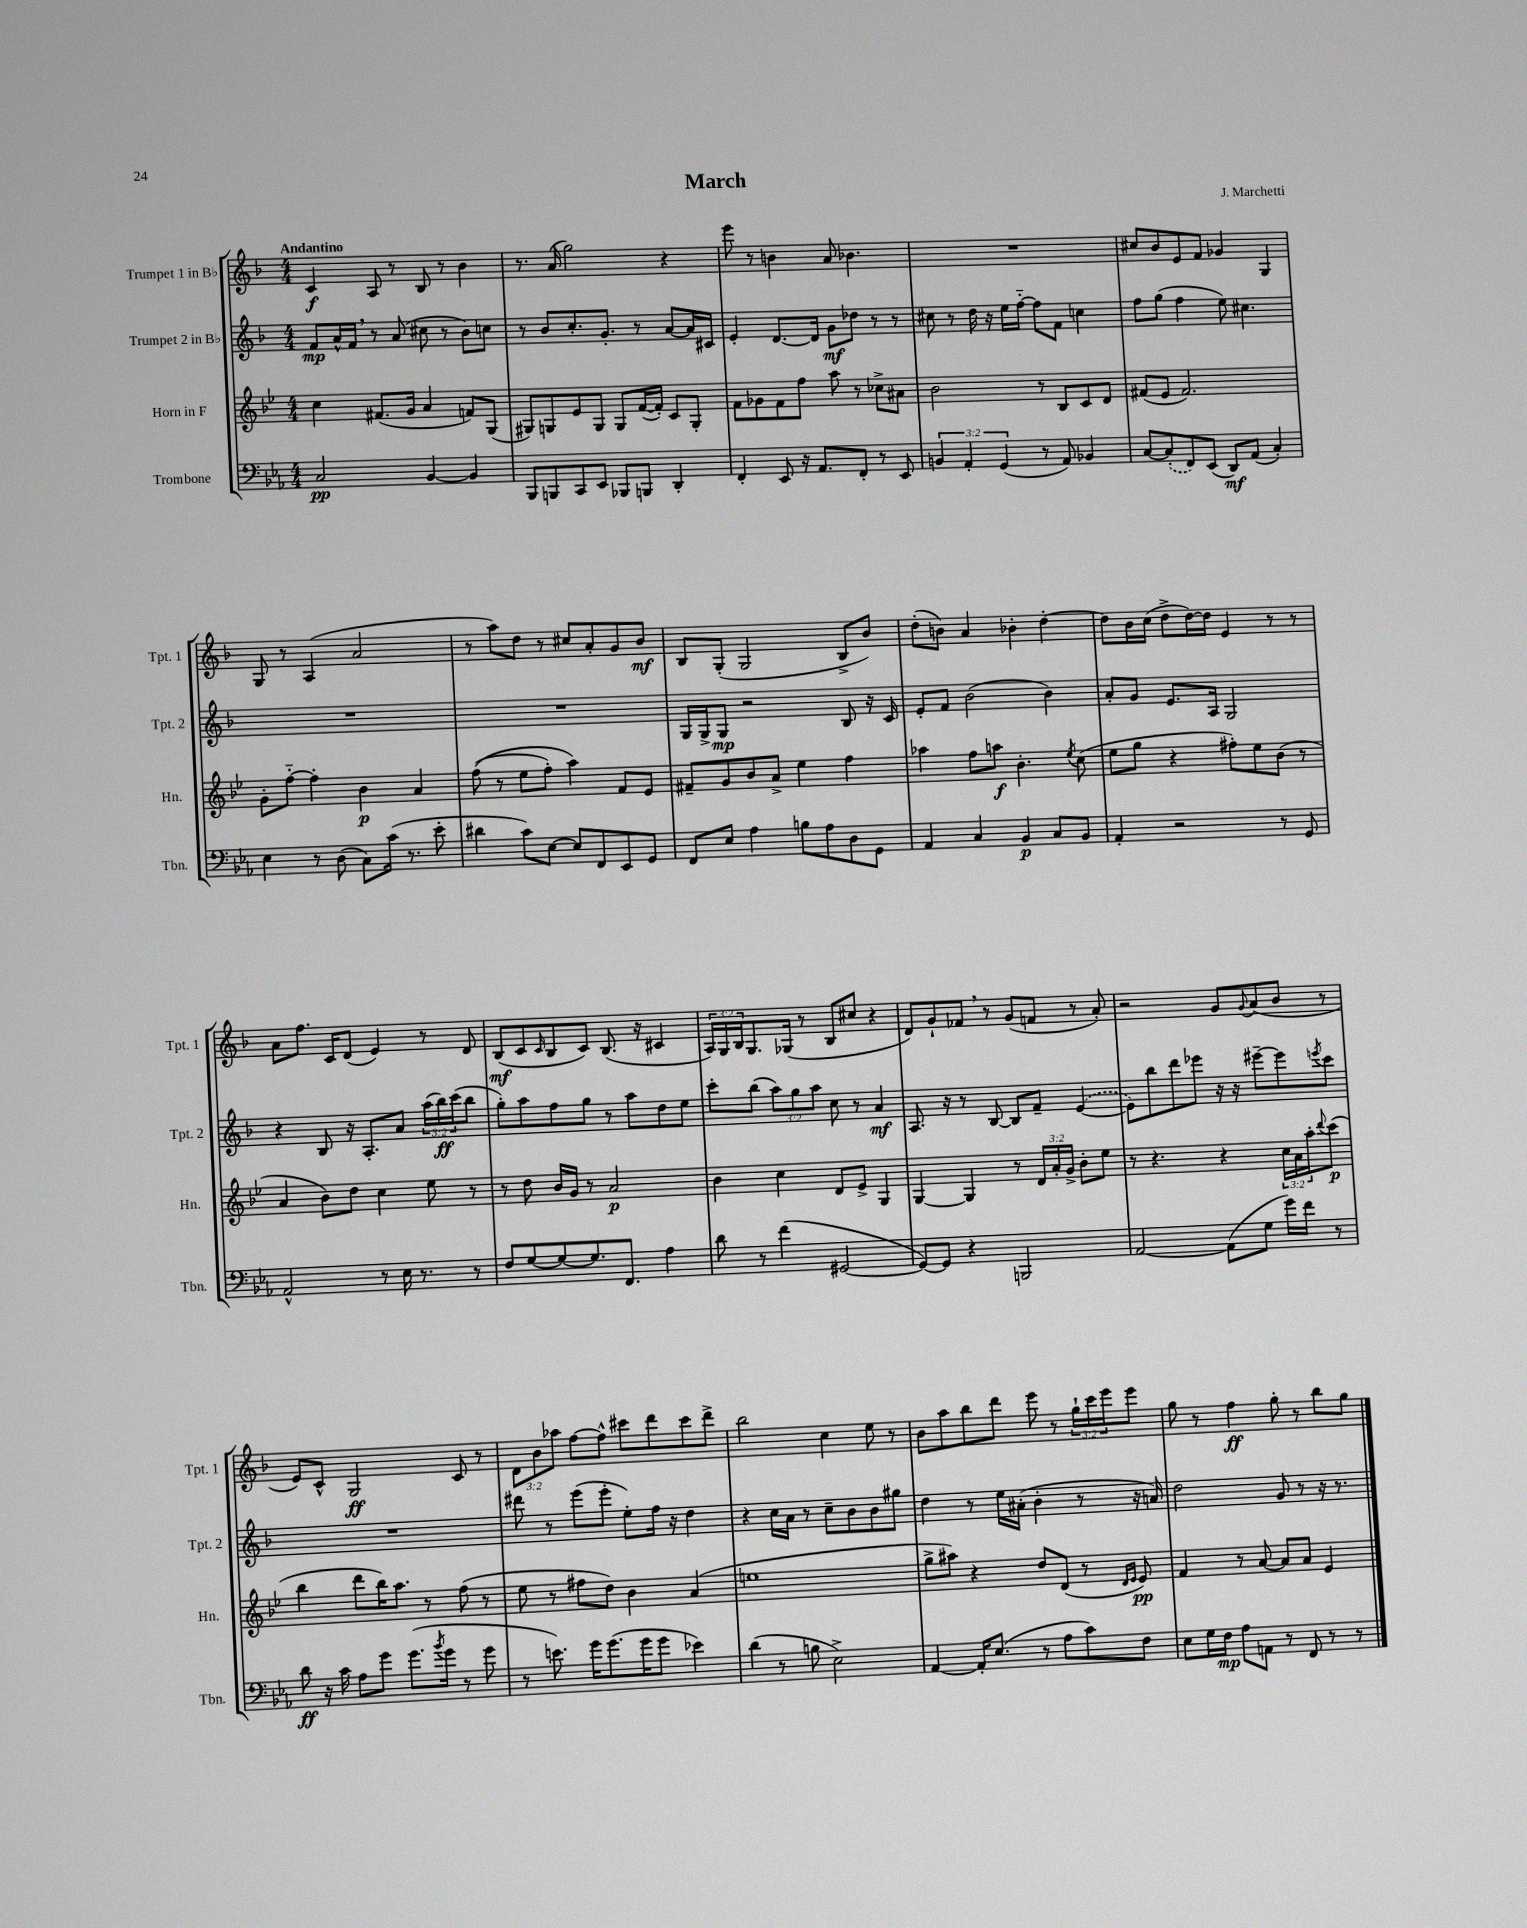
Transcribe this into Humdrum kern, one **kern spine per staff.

**kern	**kern	**kern	**kern
*staff4	*staff3	*staff2	*staff1
*clefF4	*clefG2	*clefG2	*clefG2
*k[b-e-a-]	*k[b-e-]	*k[b-]	*k[b-]
*M4/4	*M4/4	*M4/4	*M4/4
2C	4cc	8f	4c
.	.	16a^^	.
.	.	16f	.
.	(8.f#	8r	8A
.	.	(8a	8r
.	16g	.	.
[4BB-	4a	8cc#	8B-
.	.	8r	8r
4BB-]	8f)	8b-)	4b-
.	(8G	8cc	.
=	=	=	=
8BBB-	8G#)	8r	8.r
8BBB	8G	8b-	.
.	.	.	(16a
8CC	8e-	8.cc'	2gg)
8EE-	8G	.	.
.	.	8.g'	.
8BBB-	8G	.	.
8BBB	([16f	8r	.
.	16f'])	.	.
4DD'	8c	[8a	4r
.	8G'	16a]	.
.	.	16c#	.
=	=	=	=
4FF'	8f	4e'	8eee
.	8g-	.	8r
8EE-	8f	[8.d	4b
16r	8ff	.	.
8.AA-	.	16d]	.
.	8aa	8g	8a
8FF'	8r	8dd-	4.b-
8r	8cc-^	8r	.
8EE-	8a#	8r	.
=	=	=	=
6BB	2b-	8cc#	1r
.	.	8r	.
6AA-'	.	.	.
.	.	16dd	.
.	.	16r	.
(6GG	.	.	.
.	.	16ee	.
.	.	[16ff'~	.
8r	8r	8ff]	.
8AA-)	8B-	8f	.
4BB-	8c	4cc	.
.	8d	.	.
=	=	=	=
[8C	(8f#	8ff	8cc#
(8C']	8e-	(8gg	8b-
8FF)	2.f#)	4ff	8e
(8EE-	.	.	8f
8DD)	.	8ee)	4g-
(8AA-	.	4.cc#	.
4C')	.	.	4G
=	=	=	=
4E-	8g'	1r	8G
.	[8ff'~	.	8r
8r	4ff']	.	(4A
(8D	.	.	.
8C)	4b-	.	2a
(16c	.	.	.
8.r	.	.	.
.	4a	.	.
8e-'	.	.	.
=	=	=	=
4d#	&((8ff	1r	8r
.	8r	.	8aa)
8c)	8ee-	.	8dd
[8E-	8ff')	.	8r
8E-]	4aa&)	.	8cc#
8FF	.	.	8a'
8EE-	8f	.	8g
8GG	8e-	.	8b-
=	=	=	=
8FF	8f#~	16G	8B-
.	.	16G^	.
8E-	8g	8G	(8G'
4A-	8b-	2r	2G
.	8a^	.	.
8B	4ee-	.	.
8A-	.	.	.
8D	4ff	8B-	8B-^
8GG	.	16r	8b-)
.	.	16c	.
=	=	=	=
4AA-	4aa-	8e'	(8dd'
.	.	8f	8b)
4C	8ff	(2b-	4a
.	8aa	.	.
4BB-	4.b-'	.	4b-'
8C	.	4b-)	[4dd'
.	8qee-	.	.
8BB-	(8cc	.	.
=	=	=	=
4AA-'	8ee-	8a'	8dd]
.	8gg	8g	16b-
.	.	.	(16cc
2r	4r	8.e	8dd^
.	.	.	[16dd)
.	.	16A	16dd]
.	8ff#')	2G	4e
.	8ee-	.	.
8r	(8b-	.	8r
8GG	8r	.	8r
=	=	=	=
2AA-^^	4a	4r	8a
.	.	.	8.ff
.	8b-)	8B-	.
.	.	.	16c
.	8dd	16r	(8d
.	.	8.A'	.
8r	4cc	.	4e)
16E-	.	8a	.
8.r	.	.	.
.	8ee-	(24aa	8r
.	.	24bb-)	.
.	.	(24ccc	.
8r	8r	8bb-	8d
=	=	=	=
8F	8r	8gg')	(8B-
[8G	8dd	8aa	8c
.	.	.	16qqc
8G_	16b-	8ff	8B-
.	16g	.	.
8.G]	8r	8gg	8c)
.	2a	8r	(8.B-
8.FF	.	.	.
.	.	8aa	.
.	.	.	16r
4A-	.	8dd	4c#
.	.	8ee	.
=	=	=	=
8d	4b-	8ccc'	24A)
.	.	.	24G
.	.	.	24B-
8r	.	(8bb-	8.G
(4f	4cc	12aa)	.
.	.	.	(16G-
.	.	12gg	.
.	.	.	8r
.	.	12aa	.
[2GG#	8d	8cc	8B-
.	8e-^	8r	8cc#
.	4G	4a	4r
=	=	=	=
8GG#_)	[4G	8.A	8d)
8GG#]	.	.	8g`
.	.	16r	.
4r	4G]	8r	8f-
.	.	[8B-	8r
2BBB	8r	8B-]	(8g
.	24d	8f~	8f
.	24a'	.	.
.	24g^	.	.
.	8b-'	([4e	8r
.	8ee-	.	8a')
=	=	=	=
[2AA-	8r	8e])	2r
.	4.r	8bb-	.
.	.	8ddd	.
.	.	8eee-	.
(8AA-]	4r	16r	8g
.	.	16r	.
.	.	.	8qqg
8G	.	[8eee#~	(8a
16g)	24cc	8eee#]	8b-
.	24a	.	.
16f	.	.	.
.	24aa'	.	.
.	8qqddd	8qeee	.
8r	(8ccc	8ccc	8r
=	=	=	=
8d	4bb-	1r	8e)
16r	.	.	8c^^
16c	.	.	.
8A-	8ddd	.	2G
8g	16bb-)	.	.
.	8.aa	.	.
(8.g	.	.	.
.	8r	.	.
8qb-	.	.	.
16g	.	.	.
8r	(8ff	.	8c
8g	8r	.	8r
=	=	=	=
8r	8ee-	8ddd#	12d
.	.	.	12b-
8.e)	8r	8r	.
.	.	.	12aa-
.	8ff#	(8eee	[8ff
16g	.	.	.
(8.g	8dd)	8eee'	8ff^^]
.	4b-	8ee')	8ccc#
16g	.	.	.
8g	.	16ff	8ddd
.	.	16r	.
4e-)	(4a	4dd	8ccc#
.	.	.	8ddd^
=	=	=	=
(4d	1ee	4r	2bb-
8r	.	16cc	.
.	.	16a	.
8B	.	8r	.
2E-^)	.	8cc~	4cc
.	.	8b-	.
.	.	8b-	8ee
.	.	8gg#	8r
=	=	=	=
[4AA-	8gg^	4dd	8b-
.	8aa#)	.	8aa
16AA-']	4r	8r	8bb-
(8.E-	.	.	.
.	.	16ee	8ddd
.	.	(16a#'	.
8r	8dd	4b-'	8eee
8A-	(8d	.	8r
8c)	8r	8r	24gg`
.	.	.	24ccc
.	.	.	24eee
.	16qqd	.	.
.	16qqe-	.	.
8F	8e-)	16r	8eee
.	.	16a)	.
=	=	=	=
8E-	4f	2dd	8gg
16G	.	.	8r
16F	.	.	.
8A-	8r	.	4ff
8AA	[8a	.	.
8r	8a]	8g	8gg'
8FF	8a	8r	8r
8r	4e-	16r	8bb-
.	.	8.r	.
8r	.	.	8gg
==	==	==	==
*-	*-	*-	*-
